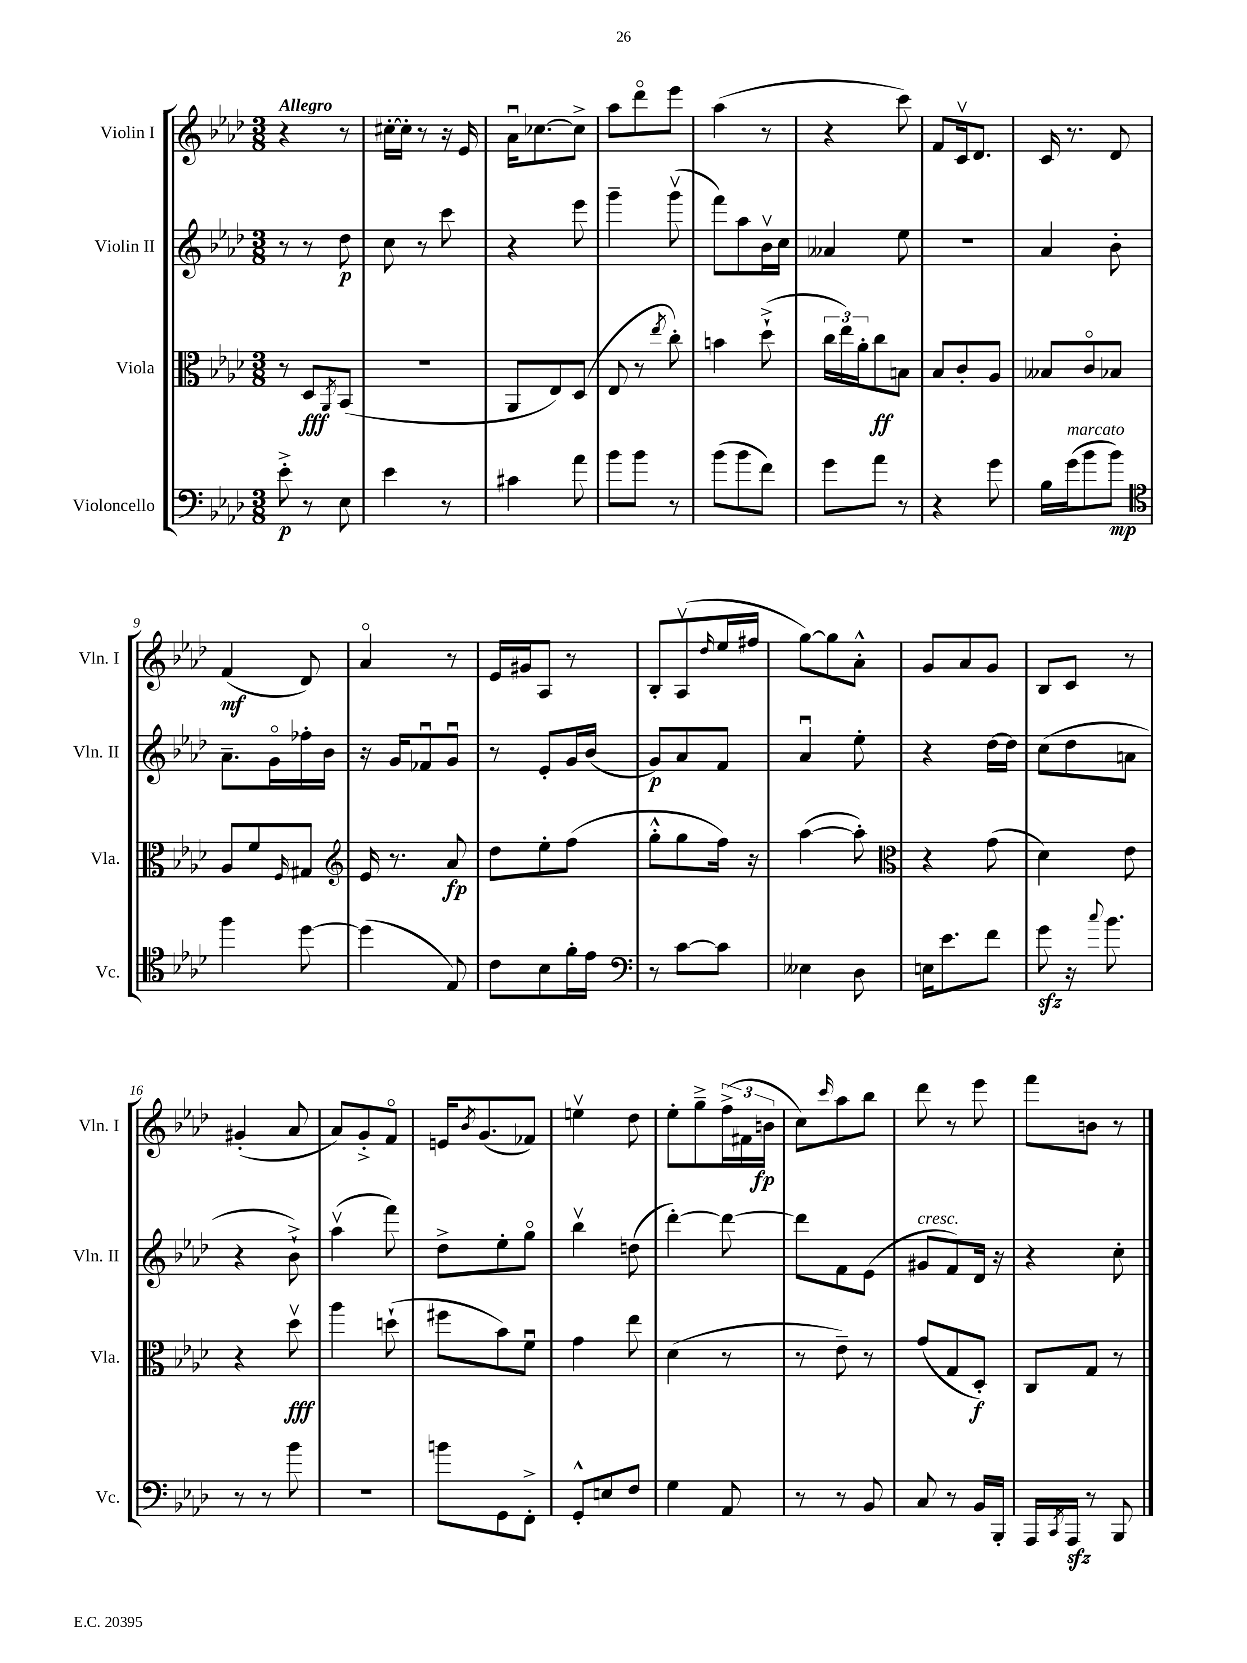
<<
\new StaffGroup <<
\new Staff = "s0" \with { instrumentName = "Violin I" shortInstrumentName = "Vln. I" } {
    \clef treble \key aes \major \numericTimeSignature \time 3/8 \tempo "Allegro"
    r4 r8 |
    cis''16~-. cis''16-. r8 r16 ees'16 |
    aes'16\downbow ces''8.~ ces''8-> |
    aes''8 des'''8\flageolet ees'''8 |
    aes''4( r8 |
    r4 c'''8) |
    f'8 c'16\upbow des'8. |
    c'16 r8. des'8 |
    f'4\mf( des'8) |
    aes'4\flageolet r8 |
    ees'16 gis'16 aes8 r8 |
    bes8-. aes8\upbow( \grace { des''16 } ees''16 fis''16 |
    g''8~) g''8 aes'8-.-^ |
    g'8 aes'8 g'8 |
    bes8 c'8 r8 |
    gis'4-.( aes'8 |
    aes'8) g'8-.-> f'8\flageolet |
    e'16 \acciaccatura { bes'8 } g'8.( fes'8) |
    e''4\upbow des''8 |
    ees''8-. g''8---> \tuplet 3/2 { f''16->( fis'16 b'16\fp } |
    c''8) \grace { c'''16 } aes''8 bes''8 |
    des'''8 r8 ees'''8 |
    f'''8 b'8 r8 \bar "|." |
}
\new Staff = "s1" \with { instrumentName = "Violin II" shortInstrumentName = "Vln. II" } {
    \clef treble \key aes \major \numericTimeSignature \time 3/8
    r8 r8 des''8\p |
    c''8 r8 c'''8 |
    r4 ees'''8 |
    g'''4-- g'''8\upbow( |
    f'''8) aes''8 bes'16\upbow c''16 |
    aeses'4 ees''8 |
    R4. |
    aes'4 bes'8-. |
    aes'8.-- g'16\flageolet fes''16-. bes'16 |
    r16 g'16 fes'8\downbow g'8\downbow |
    r8 ees'8-. g'16 bes'16( |
    g'8\p) aes'8 f'8 |
    aes'4\downbow ees''8-. |
    r4 des''16~ des''16 |
    c''8( des''8 a'8 |
    r4 bes'8-!->) |
    aes''4\upbow( f'''8) |
    des''8-> ees''8-. g''8\flageolet |
    bes''4\upbow d''8( |
    des'''4~-.) des'''8~ |
    des'''8 f'8 ees'8( |
    gis'8^\markup { \italic "cresc." } f'8) des'16 r16 |
    r4 c''8-. \bar "|." |
}
\new Staff = "s2" \with { instrumentName = "Viola" shortInstrumentName = "Vla." } {
    \clef alto \key aes \major \numericTimeSignature \time 3/8
    r8 des8\fff \acciaccatura { aes,8 } bes,8( |
    R4. |
    aes,8 ees8) des8( |
    ees8 r8 \acciaccatura { ees''8 } c''8-.) |
    b'4 des''8-!->( |
    \tuplet 3/2 { c''16 ees''16) aes'16-. } c''8\ff b8 |
    bes8 c'8-. aes8 |
    beses8 c'8\flageolet bes8 |
    aes8 f'8 \grace { f16 } gis8 |
    \clef treble ees'16 r8. aes'8\fp |
    des''8 ees''8-. f''8( |
    g''8-.-^ g''8 f''16) r16 |
    aes''4~( aes''8-.) |
    \clef alto r4 g'8( |
    des'4) ees'8 |
    r4 des''8\upbow\fff |
    aes''4 d''8-!( |
    fis''8 bes'8) f'8\downbow |
    g'4 ees''8 |
    des'4( r8 |
    r8 ees'8--) r8 |
    g'8( g8 des8-.\f) |
    c8 g8 r8 \bar "|." |
}
\new Staff = "s3" \with { instrumentName = "Violoncello" shortInstrumentName = "Vc." } {
    \clef bass \key aes \major \numericTimeSignature \time 3/8
    ees'8-.->\p r8 ees8 |
    ees'4 r8 |
    cis'4 aes'8 |
    bes'8 bes'8 r8 |
    bes'8( bes'8 f'8) |
    g'8 aes'8 r8 |
    r4 g'8 |
    bes16 g'16^\markup { \italic "marcato" }( bes'8 bes'8\mp) |
    \clef tenor f''4 des''8~ |
    des''4( ees8) |
    c'8 bes8 f'16-. ees'16 |
    \clef bass r8 c'8~ c'8 |
    eeses4 des8 |
    e16 ees'8. f'8 |
    g'8\sfz r16 \appoggiatura { c''8 } bes'8. |
    r8 r8 bes'8 |
    R4. |
    b'8 g,8 f,8-.-> |
    g,8-.-^ e8 f8 |
    g4 aes,8 |
    r8 r8 bes,8 |
    c8 r8 bes,16 bes,,16-. |
    aes,,16 \acciaccatura { c,8 } aes,,16\sfz r8 bes,,8 \bar "|." |
}
>>
>>
